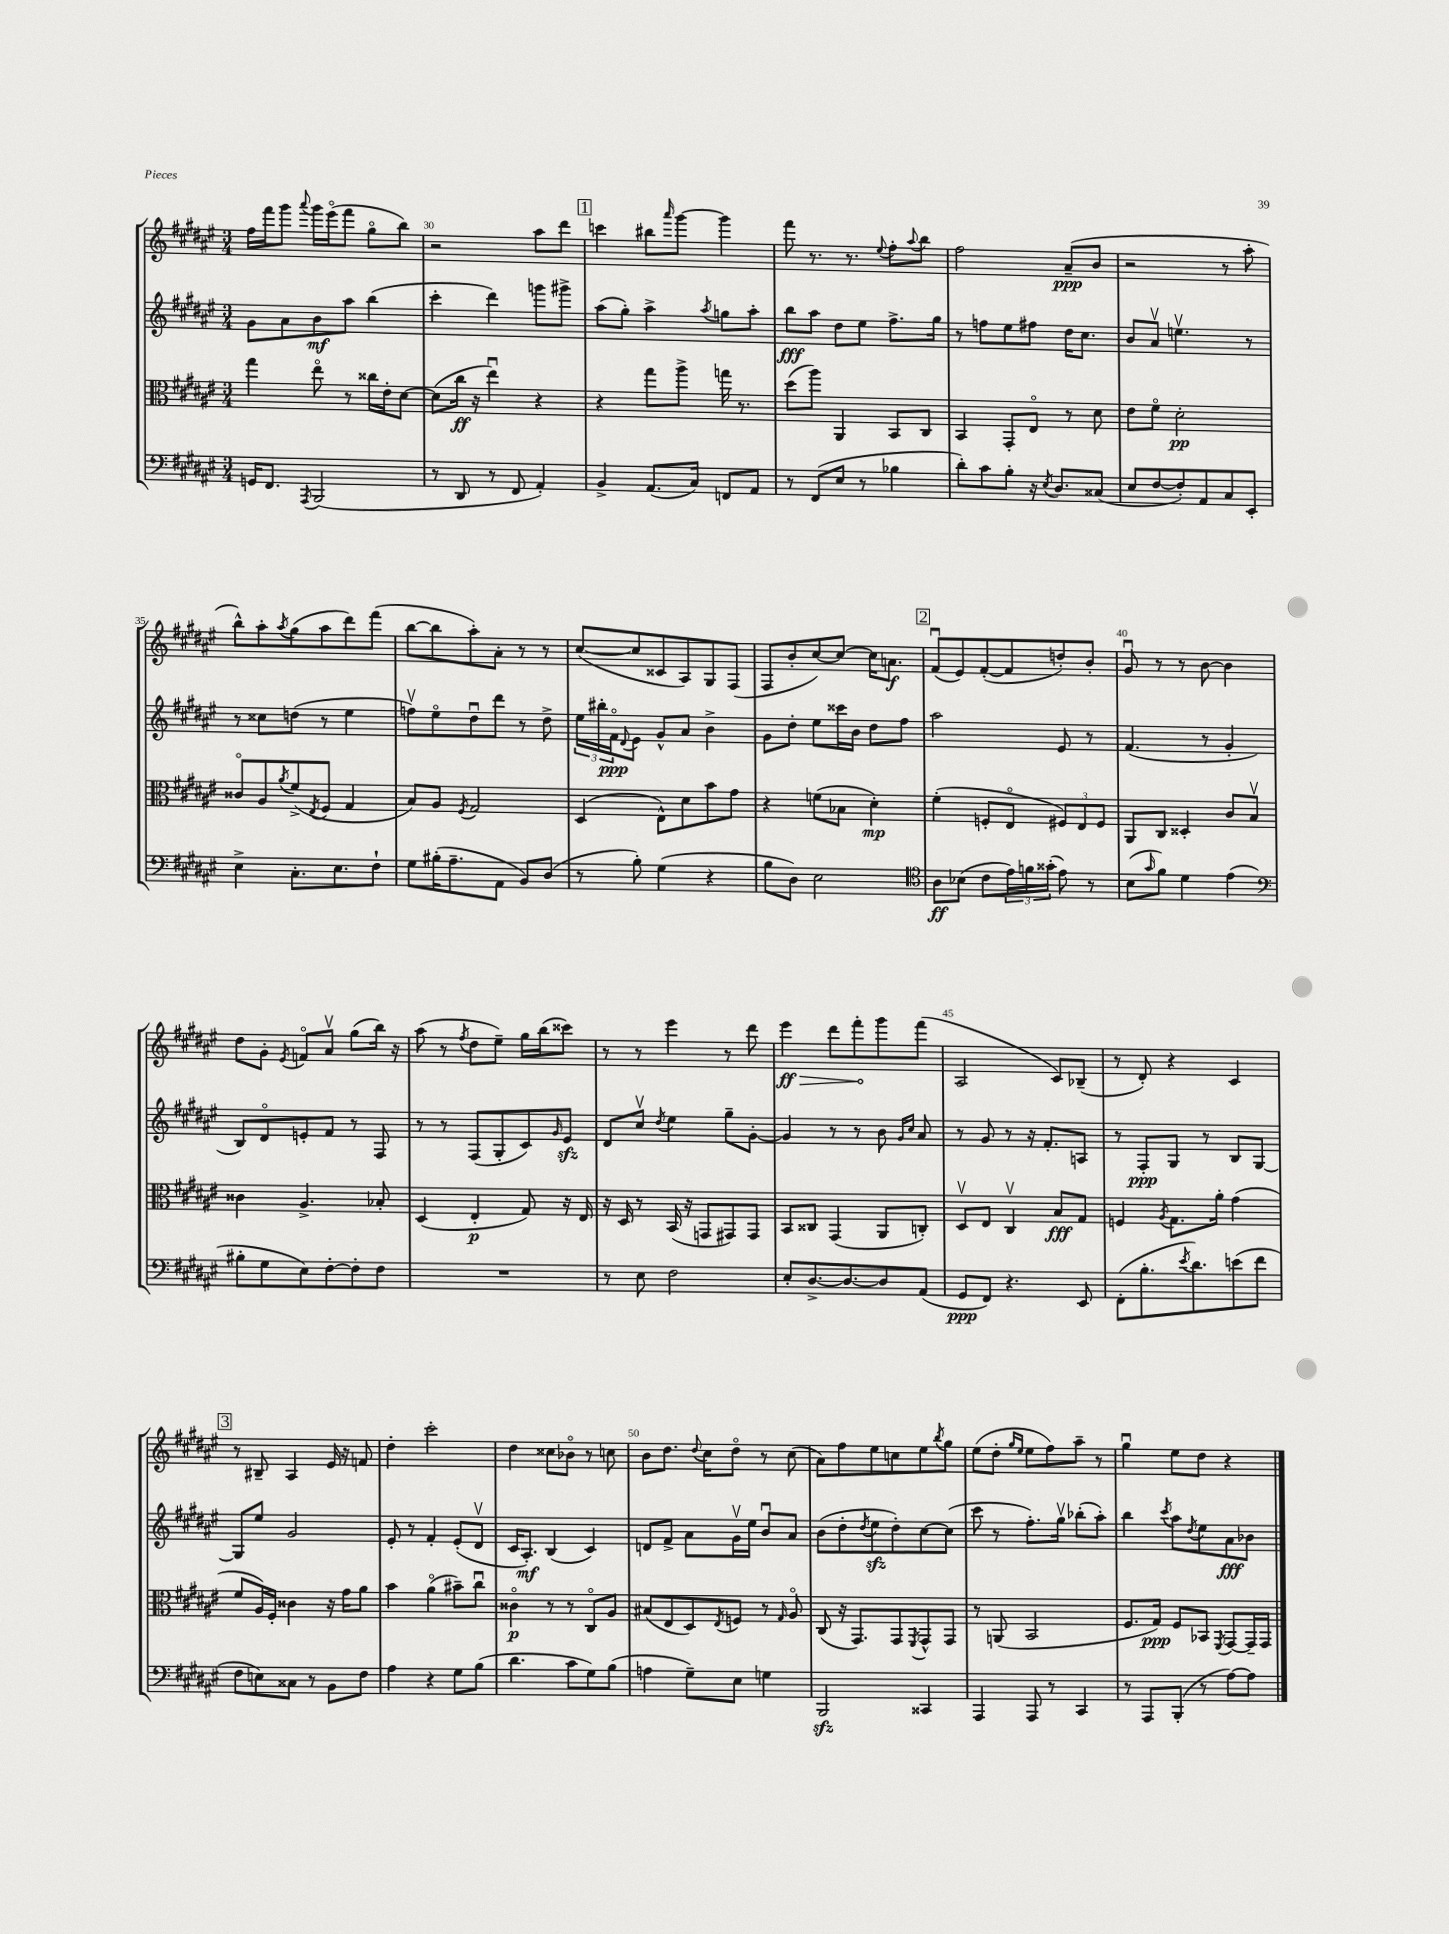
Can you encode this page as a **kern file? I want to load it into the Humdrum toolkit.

**kern	**dynam	**kern	**dynam	**kern	**dynam	**kern	**dynam
*part4	*part4	*part3	*part3	*part2	*part2	*part1	*part1
*staff4	*staff4	*staff3	*staff3	*staff2	*staff2	*staff1	*staff1
*clefF4	*	*clefC3	*	*clefG2	*	*clefG2	*
*k[f#c#g#d#a#e#]	*	*k[f#c#g#d#a#e#]	*	*k[f#c#g#d#a#e#]	*	*k[f#c#g#d#a#e#]	*
*M3/4	*	*M3/4	*	*M3/4	*	*M3/4	*
=29	=29	=29	=29	=29	=29	=29	=29
16GGn/KL	.	4gg#\	.	8g#\L	.	16ff#\LL	.
8.FF#/J	.	.	.	.	.	16fff#\J	.
.	.	.	.	8a#\	.	8ggg#\J	.
8qAAA#/	.	.	.	.	.	8qqaaa#/	.
(2BBB/	.	8ee#\	.	8b\	mf	16ggg#\LL	.
.	.	.	.	.	.	(16eee#\J	.
.	.	8r	.	8aa#\J	.	8fff#\J	.
.	.	16cc##X\LL	.	(4bb\	.	8gg#\L	.
.	.	16e#'\J	.	.	.	.	.
.	.	[8d#\J	.	.	.	8bb\J)	.
=30	=30	=30	=30	=30	=30	=30	=30
8r	.	(8d#\L]	.	4ccc#'\	.	2r	.
8DD#/	.	16cc#\Jk	ff	.	.	.	.
.	.	16r	.	.	.	.	.
8r	.	4ee#u\)	.	4ddd#\)	.	.	.
8FF#/	.	.	.	.	.	.	.
4AA#'/)	.	4r	.	8gggn\L	.	8aa#\L	.
.	.	.	.	8ggg#X^\J	.	8ddd#\J	.
!!LO:REH:place=s1:t=1
=31	=31	=31	=31	=31	=31	=31	=31
4BB^/	.	4r	.	(8aa#\L	.	4cccn\	.
.	.	.	.	8gg#'\J)	.	.	.
(8.AA#/L	.	8gg#\L	.	4aa#^\	.	8bb#X\L	.
.	.	.	.	.	.	16qqaaa#/	.
.	.	8aa#^\J	.	.	.	[8ggg#\J	.
16C#/Jk)	.	.	.	.	.	.	.
.	.	.	.	8qaa#/	.	.	.
8FFn/L	.	16ggn\	.	8ggn\L	.	4ggg#\]	.
.	.	8.r	.	.	.	.	.
8AA#/J	.	.	.	8aa#'\J	.	.	.
=32	=32	=32	=32	=32	=32	=32	=32
8r	.	(8dd#\L	.	8bb\L	fff	8fff#\	.
(8FF#/L	.	8aa#\J)	.	8aa#\J	.	8.r	.
8E#/J	.	4AA#/	.	8dd#\L	.	.	.
.	.	.	.	.	.	8.r	.
8r	.	.	.	8ee#\J	.	.	.
.	.	.	.	.	.	8qqee#/	.
4B-X\	.	8BB/L	.	8.ff#^\L	.	8ff#'\L	.
.	.	.	.	.	.	8qqaa#/	.
.	.	8C#/J	.	.	.	8bb\J	.
.	.	.	.	16gg#\Jk	.	.	.
=33	=33	=33	=33	=33	=33	=33	=33
8d#'\L)	.	4BB/	.	8r	.	2ff#\	.
8c#\	.	.	.	8ffn\L	.	.	.
8B'\J	.	8GG#'/L	.	8ee#\	.	.	.
16r	.	8E#/J	.	8ff#X\J	.	.	.
8qE#/	.	.	.	.	.	.	.
8.D#/L	.	.	.	.	.	.	.
.	.	8r	.	16dd#\KL	.	(8a#~/L	ppp
.	.	.	.	8.cc#\J	.	.	.
(8C##X/J	.	8d#\	.	.	.	8b/J	.
=34	=34	=34	=34	=34	=34	=34	=34
8E#/L	.	8e#\L	.	8b/L	.	2r	.
[8F#/	.	8f#\J	.	8a#v/J	.	.	.
8F#'/])	.	2d#'\	pp	4.eenv\	.	.	.
8AA#/	.	.	.	.	.	.	.
8C#/	.	.	.	.	.	8r	.
8EE#'/J	.	.	.	8r	.	8aa#'\	.
!!LO:LB:g=z
=35	=35	=35	=35	=35	=35	=35	=35
4E#^\	.	8c##X/L	.	8r	.	8bb^^\L)	.
.	.	8A#/	.	8cc##X\L	.	8aa#'\	.
.	.	8qa#/	.	.	.	8qaa#/	.
8.C#'\L	.	(8f#^/	.	(8ddn\J	.	(8gg#\	.
.	.	8qE#/	.	.	.	.	.
.	.	8F#/J	.	8r	.	8aa#\	.
8.E#\	.	.	.	.	.	.	.
.	.	4G#/	.	4ee#\	.	8ddd#\)	.
8F#`\J	.	.	.	.	.	(8fff#\J	.
=36	=36	=36	=36	=36	=36	=36	=36
8G#\L	.	8B/L)	.	8ffnv\L)	.	[8bb\L	.
(16B#X'\K	.	8A#/J	.	8ee#\	.	8bb\]	.
8.A#~\	.	.	.	.	.	.	.
.	.	8qF#/	.	.	.	.	.
.	.	2G#/	.	8dd#u\	.	8aa#'\)	.
8AA#\J	.	.	.	8ddd#\J	.	8a#'\J	.
8BB/L)	.	.	.	8r	.	8r	.
(8D#/J	.	.	.	8dd#^\	.	8r	.
=37	=37	=37	=37	=37	=37	=37	=37
8r	.	(4D#/	.	24ee#\LL	.	([8cc#/L	.
.	.	.	.	24bb#X'\	.	.	.
.	.	.	.	24f#\J	ppp	.	.
.	.	.	.	8qqd#/	.	.	.
8B'\)	.	.	.	8e#\J	.	8cc#/]	.
(4G#\	.	8E#^^\L)	.	8g#^^/L	.	8c##X/	.
.	.	8d#\	.	8a#/J	.	8A#/)	.
4r	.	8b\	.	4b^\	.	8G#/	.
.	.	8g#\J	.	.	.	(8F#/J	.
=38	=38	=38	=38	=38	=38	=38	=38
8B\L	.	4r	.	8g#\L	.	8F#/L	.
8D#\J)	.	.	.	8dd#'\J	.	8b'/	.
2E#\	.	(8fn\L	.	8ee#\L	.	[8cc#/)	.
.	.	8B-X\J	.	16ccc##X\L	.	8cc#/J_	.
.	.	.	.	16b\JJ	.	.	.
.	.	4d#'\)	mp	8dd#\L	.	16cc#\KL]	.
.	.	.	.	.	.	8.an\J	f
.	.	.	.	8ff#\J	.	.	.
!!LO:REH:place=s1:t=2
=39	=39	=39	=39	=39	=39	=39	=39
*clefC4	*	*	*	*	*	*	*
8A#\L	ff	(4f#'\	.	2aa#\	.	(8f#u/L	.
(8B-X\J	.	.	.	.	.	8e#/)	.
8c#\L	.	8Fn'/L	.	.	.	([8f#'/	.
24e#\L)	.	8E#/J	.	.	.	8f#/]	.
24fn\	.	.	.	.	.	.	.
(24g##X'\JJ	.	.	.	.	.	.	.
8e#\)	.	12F#X/L)	.	8e#/	.	8ddn'/)	.
.	.	12E#/	.	.	.	.	.
8r	.	.	.	8r	.	8b'/J	.
.	.	12F#/J	.	.	.	.	.
=40	=40	=40	=40	=40	=40	=40	=40
(8B\L	.	8AA#/L	.	(4.f#/	.	8g#u/	.
16qqg#/	.	.	.	.	.	.	.
8f#\J)	.	8C#/J	.	.	.	8r	.
4d#\	.	4D##X'/	.	.	.	8r	.
.	.	.	.	8r	.	[8b\	.
(4e#\	.	8c#/L	.	4g#'/	.	4b\]	.
.	.	8Bv/J	.	.	.	.	.
!!LO:LB:g=z
=41	=41	=41	=41	=41	=41	=41	=41
*clefF4	*	*	*	*	*	*	*
8B#X'\L	.	4c##X\	.	8B/L)	.	8dd#\L	.
8G#\	.	.	.	8d#/	.	8g#'\J	.
.	.	.	.	.	.	8qe#/	.
8E#\)	.	4.A#^/	.	8en'/	.	8fn/L	.
[8F#'\	.	.	.	8f#/J	.	8a#v/J	.
8F#'\]	.	.	.	8r	.	(8gg#\L	.
8F#\J	.	8B-X'/	.	8F#/	.	16bb\Jk)	.
.	.	.	.	.	.	16r	.
=42	=42	=42	=42	=42	=42	=42	=42
2.r	.	(4D#/	.	8r	.	(8aa#\	.
.	.	.	.	8r	.	8r	.
.	.	.	.	.	.	8qff#/	.
.	.	4E#'/	p	(8F#/L	.	8dd#\L	.
.	.	.	.	8G#'/	.	8ee#~\J)	.
.	.	8G#/)	.	8c#/)	.	16gg#\LL	.
.	.	.	.	.	.	(16bb\J	.
.	.	.	.	16qqg#/	.	.	.
.	.	16r	.	8e#zz/J	.	8ccc##X\J)	.
.	.	16E#/	.	.	.	.	.
=43	=43	=43	=43	=43	=43	=43	=43
8r	.	16r	.	8d#/L	.	8r	.
.	.	16D#/	.	.	.	.	.
8E#\	.	8r	.	8cc#v/J	.	8r	.
.	.	.	.	8qdd#/	.	.	.
2F#\	.	(16BB/	.	4ee#\	.	4eee#\	.
.	.	16r	.	.	.	.	.
.	.	8GGn/L	.	.	.	.	.
.	.	8GG#X/)	.	8gg#~\L	.	8r	.
.	.	8GG#/J	.	[8g#'\J	.	8ddd#\	.
=44	=44	=44	=44	=44	=44	=44	=44
!	!	!	!	!	!	!	!LO:HP:b
8E#'/L	.	8BB/L	.	4g#/]	.	4eee#\	> ff
[8.D#^/	.	8C##X/J	.	.	.	.	.
.	.	(4GG#/	.	8r	.	8ddd#\L	.
8.D#/_	.	.	.	.	.	.	.
.	.	.	.	8r	.	8fff#'\	.
8D#/]	.	8AA#/L	.	8b\	.	8ggg#\	]
.	.	.	.	16qqg#/LL	.	.	.
.	.	.	.	16qqcc#/JJ	.	.	.
(8AA#/J	.	8Cn'/J)	.	8a#/	.	(8fff#\J	.
=45	=45	=45	=45	=45	=45	=45	=45
8GG#/L	ppp	8D#v/L	.	8r	.	2A#/	.
8FF#/J)	.	8E#/J	.	8g#/	.	.	.
4.r	.	4C#v/	.	8r	.	.	.
.	.	.	.	16r	.	.	.
.	.	.	.	8.f#'/L	.	.	.
.	.	8B/L	fff	.	.	8c#/L)	.
8EE#/	.	8G#/J	.	8An/J	.	(8B-X~/J	.
=46	=46	=46	=46	=46	=46	=46	=46
(8FF#'\L	.	4Fn/	.	8r	.	8r	.
8.B'\	.	.	.	8F#'/L	ppp	8d#'/)	.
.	.	8qA#/	.	.	.	.	.
.	.	8.G#\L	.	8G#/J	.	4r	.
8qe#/	.	.	.	.	.	.	.
8.d#\)	.	.	.	.	.	.	.
.	.	.	.	8r	.	.	.
.	.	16a#'\Jk	.	.	.	.	.
(8en\	.	(4g#\	.	8B/L	.	4c#/	.
8f#\J	.	.	.	[8G#/J	.	.	.
!!LO:LB:g=z
!!LO:REH:place=s1:t=3
=47	=47	=47	=47	=47	=47	=47	=47
8F#\L	.	8f#/L	.	8G#/L]	.	8r	.
8En\)	.	16A#/L)	.	8ee#/J	.	8B#X~/	.
.	.	16F#'/JJ	.	.	.	.	.
8C##X\J	.	4c##X\	.	2g#/	.	4A#/	.
8r	.	.	.	.	.	.	.
8BB\L	.	16r	.	.	.	16e#/	.
.	.	16g#\KL	.	.	.	16r	.
8F#\J	.	8a#\J	.	.	.	8fn/	.
=48	=48	=48	=48	=48	=48	=48	=48
4A#\	.	4b\	.	8e#'/	.	4dd#'\	.
.	.	.	.	8r	.	.	.
4r	.	(4a#\	.	4f#'/	.	2ccc#'\	.
8G#\L	.	8b#X~\L)	.	(8e#'/L	.	.	.
(8B\J	.	8cc#u\J	.	8d#v/J	.	.	.
=49	=49	=49	=49	=49	=49	=49	=49
4.d#\	.	4c##X\	p	16c#/KL	.	4dd#\	.
.	.	.	.	8.A#'/J)	mf	.	.
.	.	8r	.	(4B/	.	8cc##X\L	.
8c#\L	.	8r	.	.	.	8b-X\J	.
8G#\)	.	8C#/L	.	4c#/)	.	8r	.
(8B\J	.	8A#/J	.	.	.	8ccn\	.
=50	=50	=50	=50	=50	=50	=50	=50
4An\	.	(8B#X/L	.	8dn/L	.	8b\L	.
.	.	8E#/	.	8f#^/J	.	8.dd#\J	.
8G#~\L)	.	8D#/)	.	8a#\L	.	.	.
.	.	.	.	.	.	8qqdd#/	.
.	.	.	.	.	.	16cc#\KL	.
.	.	8qE#/	.	.	.	.	.
8E#\J	.	8Fn/J	.	16g#v\L	.	8dd#\J	.
.	.	.	.	16ee#\JJ	.	.	.
4Gn\	.	8r	.	8bu/L	.	8r	.
.	.	16qqG#/	.	.	.	.	.
.	.	8A#/	.	8a#/J	.	(8cc#\	.
=51	=51	=51	=51	=51	=51	=51	=51
2BBBzz/	.	(8C#/	.	(8b\L	.	8a#\L)	.
.	.	16r	.	8dd#'\	.	8ff#\	.
.	.	8.GG#/L)	.	.	.	.	.
.	.	.	.	8qdd#/	.	.	.
.	.	.	.	8ee#zz\	.	8ee#\	.
.	.	8GG#/	.	8dd#'\)	.	8ccn\	.
.	.	8qFF#/	.	.	.	.	.
4CC##X/	.	8GG#^^/	.	[8cc#\	.	8ee#\	.
.	.	.	.	.	.	8qbb/	.
.	.	8GG#/J	.	(8cc#\J]	.	8gg#\J	.
=52	=52	=52	=52	=52	=52	=52	=52
4AAA#/	.	8r	.	8ccc#\	.	(8ee#\L	.
.	.	(8AAn/	.	8r	.	8dd#'\J	.
.	.	.	.	.	.	16qqgg#/LL	.
.	.	.	.	.	.	16qqee#/JJ	.
8AAA#/	.	2BB/	.	8.ff#'\L)	.	8ee#\L	.
8r	.	.	.	.	.	8ff#\)	.
.	.	.	.	16gg#v\Jk	.	.	.
4CC#/	.	.	.	(8bb-X'\L	.	8aa#~\J	.
.	.	.	.	8aa#'\J)	.	8r	.
=53	=53	=53	=53	=53	=53	=53	=53
8r	.	8.F#/L	.	4bb\	.	4gg#u\	.
8AAA#/L	.	.	.	.	.	.	.
.	.	16G#/Jk)	ppp	.	.	.	.
.	.	.	.	8qccc#/	.	.	.
(8BBB'/J	.	8F#/L	.	8aa#\L	.	8ee#\L	.
.	.	.	.	8qdd#/	.	.	.
8r	.	8BB-X/J	.	8ee#\	.	8dd#\J	.
.	.	8qFF#/	.	.	.	.	.
[8A#\L)	.	[8GG#/L	.	8a#\	fff	4r	.
8A#\J]	.	16GG#~/L]	.	8b-X\J	.	.	.
.	.	16GG#/JJ	.	.	.	.	.
==	==	==	==	==	==	==	==
*-	*-	*-	*-	*-	*-	*-	*-
